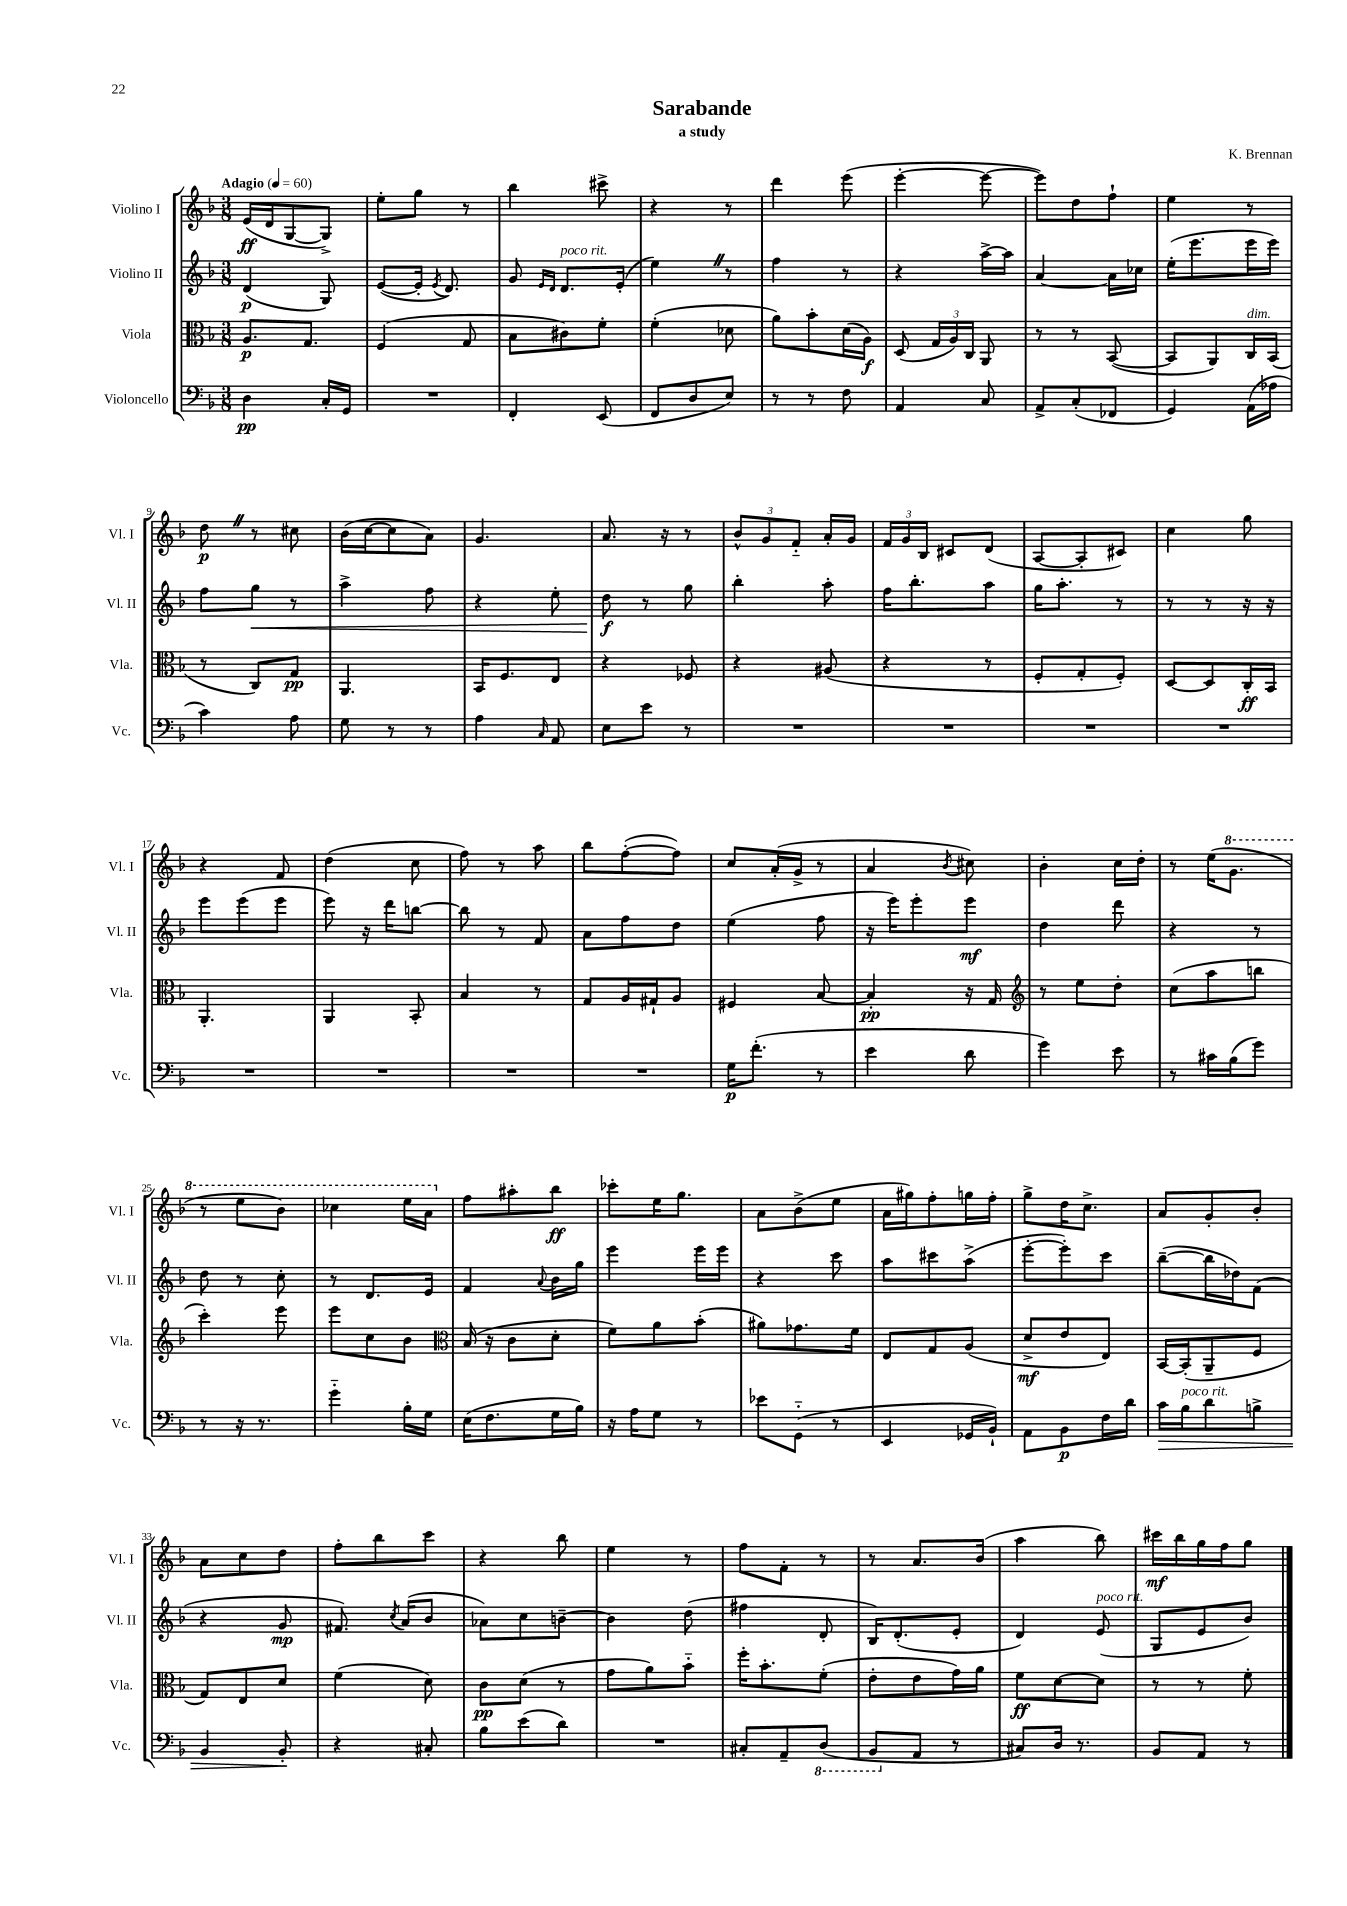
\header { title = "Sarabande" composer = "K. Brennan" subtitle = "a study" }
<<
\new StaffGroup <<
\new Staff = "s0" \with { instrumentName = "Violino I" shortInstrumentName = "Vl. I" } {
    \clef treble \key f \major \numericTimeSignature \time 3/8 \tempo "Adagio" 4 = 60
    \autoBeamOff e'16[\ff( d'16 g8~ g8]->) |
    e''8[-. g''8] r8 |
    bes''4 cis'''8-> |
    r4 r8 |
    d'''4 e'''8( |
    e'''4~-. e'''8~ |
    e'''8[) d''8 f''8]-! |
    e''4 r8 |
    d''8\p \once \override BreathingSign.text = \markup { \musicglyph "scripts.caesura.straight" } \breathe r8 cis''8 |
    bes'16[( c''16~ c''8 a'8]) |
    g'4. |
    a'8. r16 r8 |
    \tuplet 3/2 { bes'8[-^ g'8 f'8]-_ } a'16[-. g'16] |
    \tuplet 3/2 { f'16[ g'16 bes16] } cis'8[ d'8]( |
    a8[~ a8-. cis'8]) |
    c''4 g''8 |
    r4 f'8 |
    d''4( c''8 |
    f''8) r8 a''8 |
    bes''8[ f''8~-.( f''8]) |
    c''8[ a'16-.( g'16]-> r8 |
    a'4 \acciaccatura { bes'8 } cis''8) |
    bes'4-. c''16[ d''16]-. |
    r8 e''16[( \ottava #1 g''8.] |
    r8 e'''8[ bes''8]) |
    ces'''4 e'''16[ a''16] \ottava #0 |
    f''8[ ais''8-. bes''8]\ff |
    ces'''8[-. e''16 g''8.] |
    a'8[ bes'8->( e''8] |
    a'16[ gis''16) f''8-. g''16 f''16]-. |
    g''8[-> d''16 c''8.]-> |
    a'8[ g'8-. bes'8]-. |
    a'8[ c''8 d''8] |
    f''8[-. bes''8 c'''8] |
    r4 bes''8 |
    e''4 r8 |
    f''8[ f'8]-. r8 |
    r8 a'8.[ bes'16]( |
    a''4 bes''8) |
    cis'''16[\mf bes''16 g''16 f''16 g''8] \bar "|." |
}
\new Staff = "s1" \with { instrumentName = "Violino II" shortInstrumentName = "Vl. II" } {
    \clef treble \key f \major \numericTimeSignature \time 3/8
    \autoBeamOff d'4\p( g8) |
    e'8[~( e'16]-. \acciaccatura { e'8 } d'8.) |
    g'8 \grace { e'16[ d'16] } d'8.[^\markup { \italic "poco rit." } e'16]-.( |
    e''4) \once \override BreathingSign.text = \markup { \musicglyph "scripts.caesura.straight" } \breathe r8 |
    f''4 r8 |
    r4 a''16[~-> a''16] |
    a'4~ a'16[ ces''16] |
    e''16[-.( e'''8. e'''16 e'''16]) |
    f''8[ g''8]\< r8 |
    a''4-> f''8 |
    r4 e''8-. |
    d''8\f\! r8 g''8 |
    bes''4-. a''8-. |
    f''16[ bes''8.-. a''8] |
    g''16[ a''8.]-. r8 |
    r8 r8 r16 r16 |
    e'''8[ e'''8( e'''8] |
    e'''8) r16 d'''16[ b''8]~ |
    b''8 r8 f'8 |
    a'8[ f''8 d''8] |
    e''4( f''8 |
    r16 e'''16[) e'''8-. e'''8]\mf |
    d''4 d'''8 |
    r4 r8 |
    d''8 r8 c''8-. |
    r8 d'8.[ e'16] |
    f'4 \appoggiatura { a'8 } bes'16[ g''16] |
    e'''4 e'''16[ e'''16] |
    r4 c'''8 |
    a''8[ cis'''8 a''8]->( |
    e'''8[~-. e'''8-.) c'''8] |
    bes''8[~--( bes''16 des''16) f'8]( |
    r4 g'8\mp |
    fis'8.) \acciaccatura { c''8 } a'16[( bes'8] |
    aes'8[) c''8 b'8]~-- |
    b'4 d''8( |
    fis''4 d'8-. |
    bes16[) d'8.-.( e'8]-. |
    d'4) e'8^\markup { \italic "poco rit." }( |
    g8[ e'8 bes'8]) \bar "|." |
}
\new Staff = "s2" \with { instrumentName = "Viola" shortInstrumentName = "Vla." } {
    \clef alto \key f \major \numericTimeSignature \time 3/8
    \autoBeamOff a8.[\p g8.] |
    f4( g8 |
    bes8[ cis'8) f'8]-. |
    f'4-.( des'8 |
    a'8[) bes'8-. d'16( a16]\f) |
    d8( \tuplet 3/2 { g16[ a16) c16] } a,8 |
    r8 r8 bes,8~( |
    bes,8[ a,8) c16^\markup { \italic "dim." } bes,16]( |
    r8 c8[) g8]\pp |
    a,4. |
    bes,16[ f8. e8] |
    r4 fes8 |
    r4 ais8( |
    r4 r8 |
    f8[-. g8-. f8]-.) |
    d8[~ d8 c16-.\ff bes,16] |
    a,4.-. |
    a,4 bes,8-. |
    bes4 r8 |
    g8[ a16 gis16-! a8] |
    fis4 bes8~ |
    bes4-.\pp r16 g16 |
    \clef treble r8 e''8[ d''8]-. |
    c''8[( a''8 b''8] |
    c'''4-.) e'''8 |
    e'''8[ c''8 bes'8] |
    \clef alto bes16( r16 c'8[ d'8]-. |
    f'8[) a'8 bes'8]-.( |
    ais'8[) ges'8. f'16] |
    e8[ g8 a8]( |
    d'8[->\mf e'8 e8]) |
    bes,16[~ bes,16-.( a,8-- f8] |
    g8[) e8 d'8] |
    f'4( d'8) |
    c'8[\pp d'8]( r8 |
    g'8[ a'8) bes'8]-_ |
    f''16[-. bes'8.-. f'8]-.( |
    e'8[-. e'8 g'16) a'16] |
    f'8[\ff d'8~ d'8] |
    r8 r8 f'8-. \bar "|." |
}
\new Staff = "s3" \with { instrumentName = "Violoncello" shortInstrumentName = "Vc." } {
    \clef bass \key f \major \numericTimeSignature \time 3/8
    \autoBeamOff d4\pp c16[-. g,16] |
    R4. |
    f,4-. e,8( |
    f,8[ d8 e8]) |
    r8 r8 f8 |
    a,4 c8 |
    a,8[-> c8-.( fes,8] |
    g,4) a,16[( aes16] |
    c'4) a8 |
    g8 r8 r8 |
    a4 \grace { c16 } a,8 |
    e8[ e'8] r8 |
    R4. |
    R4. |
    R4. |
    R4. |
    R4. |
    R4. |
    R4. |
    R4. |
    g16[\p f'8.]-.( r8 |
    e'4 d'8 |
    g'4) e'8 |
    r8 cis'16[ bes16( g'8]) |
    r8 r16 r8. |
    g'4-_ bes16[-. g16] |
    e16[( f8. g16 bes16]) |
    r16 a16[ g8] r8 |
    ees'8[ g,8]-_( r8 |
    e,4 ges,16[ bes,16]-!) |
    a,8[ bes,8\p f16 d'16] |
    c'16[\> bes16^\markup { \italic "poco rit." } d'8 b8]-> |
    bes,4 bes,8-.\! |
    r4 cis8-. |
    bes8[ e'8( d'8]) |
    R4. |
    cis8[-. a,8-- \ottava #-1 d,8]( |
    bes,,8[ \ottava #0 a,8] r8 |
    cis8[) d16] r8. |
    bes,8[ a,8] r8 \bar "|." |
}
>>
>>
